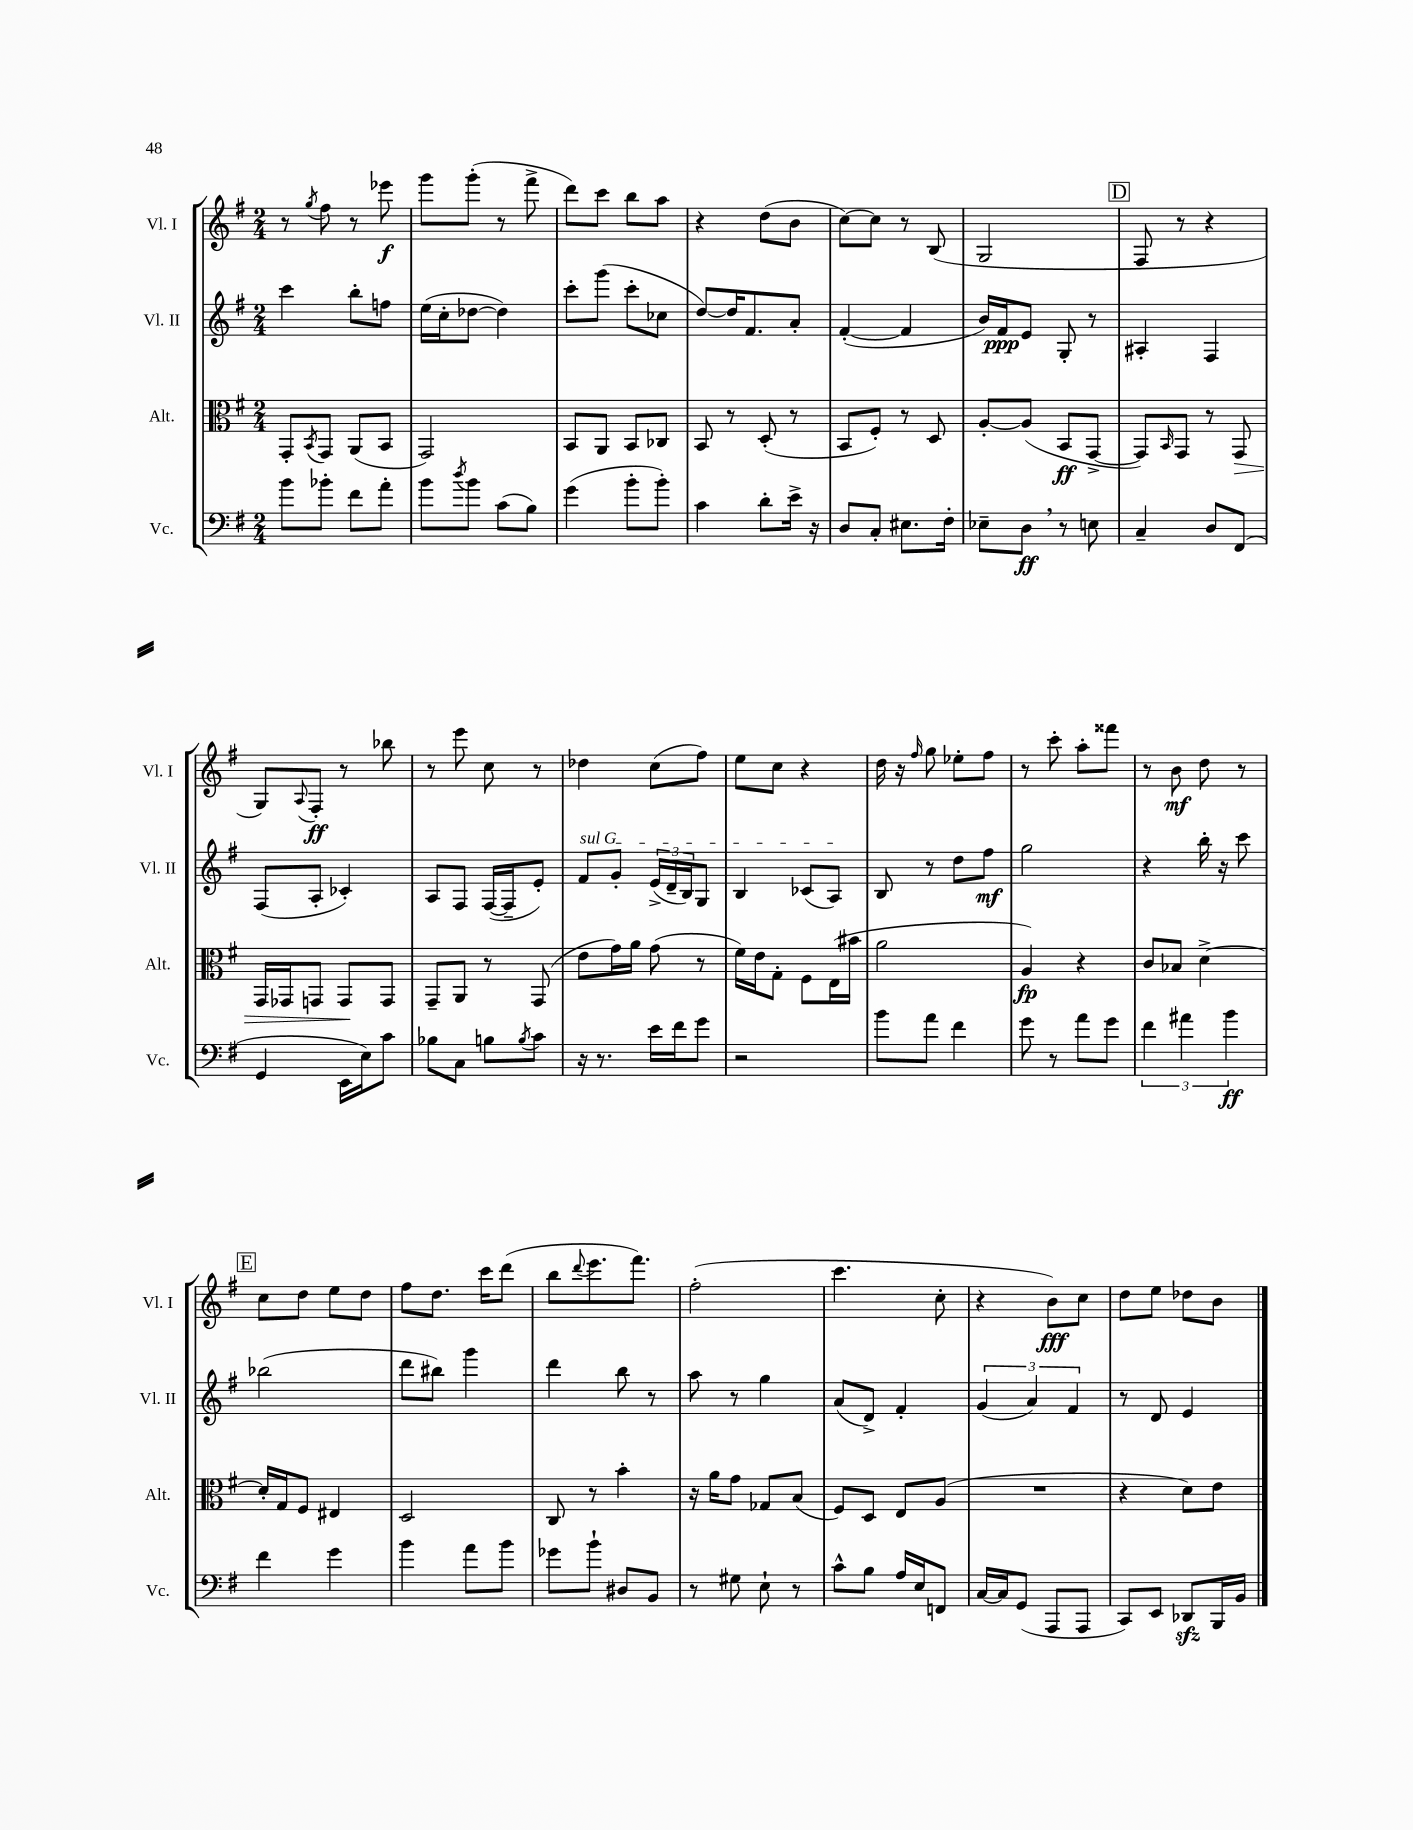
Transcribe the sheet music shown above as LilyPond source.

<<
\new StaffGroup <<
\new Staff = "s0" \with { instrumentName = "Vl. I" shortInstrumentName = "Vl. I" } {
    \clef treble \key g \major \numericTimeSignature \time 2/4
    r8 \acciaccatura { g''8 } fis''8 r8 ees'''8\f |
    g'''8 g'''8-.( r8 fis'''8-> |
    d'''8) c'''8 b''8 a''8 |
    r4 d''8( b'8 |
    c''8~) c''8 r8 b8( |
    g2 |
    \mark \markup { \box "D" } fis8 r8 r4 |
    g8) \appoggiatura { a8 } fis8-.\ff r8 bes''8 |
    r8 e'''8 c''8 r8 |
    des''4 c''8( fis''8) |
    e''8 c''8 r4 |
    d''16 r16 \grace { fis''16 } g''8 ees''8-. fis''8 |
    r8 c'''8-. a''8-. fisis'''8 |
    r8 b'8\mf d''8 r8 |
    \mark \markup { \box "E" } c''8 d''8 e''8 d''8 |
    fis''8 d''8. c'''16 d'''8( |
    b''8 \appoggiatura { d'''8 } e'''8. fis'''8.) |
    fis''2-.( |
    c'''4. c''8-. |
    r4 b'8\fff) c''8 |
    d''8 e''8 des''8 b'8 \bar "|." |
}
\new Staff = "s1" \with { instrumentName = "Vl. II" shortInstrumentName = "Vl. II" } {
    \clef treble \key g \major \numericTimeSignature \time 2/4
    c'''4 b''8-. f''8 |
    e''16( c''16-. des''8~ des''4) |
    c'''8-. g'''8( c'''8-. ces''8 |
    d''8~) d''16 fis'8. a'8-. |
    fis'4~-.( fis'4 |
    b'16) fis'16\ppp e'8 g8-. r8 |
    \mark \markup { \box "D" } ais4-. fis4 |
    fis8( a8-. ces'4-.) |
    a8 fis8 fis16~( fis16-- e'8-.) |
    \once \override TextSpanner.bound-details.left.text = \markup { \italic "sul G" } fis'8\startTextSpan g'8-. \tuplet 3/2 { e'16->( d'16-- b16) } g8 |
    b4 ces'8( a8\stopTextSpan) |
    b8 r8 d''8 fis''8\mf |
    g''2 |
    r4 b''16-. r16 c'''8 |
    \mark \markup { \box "E" } bes''2( |
    d'''8 bis''8) g'''4 |
    d'''4 b''8 r8 |
    a''8 r8 g''4 |
    a'8( d'8->) fis'4-. |
    \tuplet 3/2 { g'4( a'4) fis'4 } |
    r8 d'8 e'4 \bar "|." |
}
\new Staff = "s2" \with { instrumentName = "Alt." shortInstrumentName = "Alt." } {
    \clef alto \key g \major \numericTimeSignature \time 2/4
    g,8-. \acciaccatura { b,8 } g,8 a,8( b,8 |
    g,2) |
    b,8 a,8 b,8 ces8 |
    b,8 r8 d8-.( r8 |
    b,8 fis8-.) r8 d8 |
    a8~-. a8( b,8\ff g,8~-> |
    \mark \markup { \box "D" } g,8) \grace { b,16 } g,8 r8 g,8\> |
    g,16 ges,16 g,8 g,8\! g,8 |
    g,8-- a,8 r8 g,8( |
    e'8 g'16) a'16 g'8( r8 |
    fis'16) e'16 g8-. fis8 e16( bis'16 |
    a'2 |
    a4\fp) r4 |
    c'8 bes8 d'4~-> |
    \mark \markup { \box "E" } d'16-. g16 fis8 eis4 |
    d2 |
    c8 r8 b'4-. |
    r16 a'16 g'8 ges8 b8( |
    fis8) d8 e8 a8( |
    R2 |
    r4 d'8) e'8 \bar "|." |
}
\new Staff = "s3" \with { instrumentName = "Vc." shortInstrumentName = "Vc." } {
    \clef bass \key g \major \numericTimeSignature \time 2/4
    b'8 bes'8-. fis'8 a'8-. |
    b'8 \acciaccatura { d''8 } b'8 c'8( b8) |
    g'4( b'8-. b'8-.) |
    c'4 d'8-. e'16-> r16 |
    d8 c8-. eis8. fis16-. |
    ees8-- d8\ff \breathe r8 e8 |
    \mark \markup { \box "D" } c4-- d8 fis,8( |
    g,4 e,16 e16) c'8 |
    bes8 c8 b8 \acciaccatura { b8 } c'8 |
    r16 r8. e'16 fis'16 g'8 |
    r2 |
    b'8 a'8 fis'4 |
    g'8 r8 a'8 g'8 |
    \tuplet 3/2 { fis'4 ais'4 b'4\ff } |
    \mark \markup { \box "E" } fis'4 g'4 |
    b'4 a'8 b'8 |
    ges'8 b'8-! dis8 b,8 |
    r8 gis8 e8-! r8 |
    c'8-^ b8 a16 e16 f,8 |
    c16~ c16 g,8( a,,8 a,,8 |
    c,8) e,8 des,8\sfz b,,16 b,16 \bar "|." |
}
>>
>>
\layout { \context { \Score \remove "Bar_number_engraver" } }
